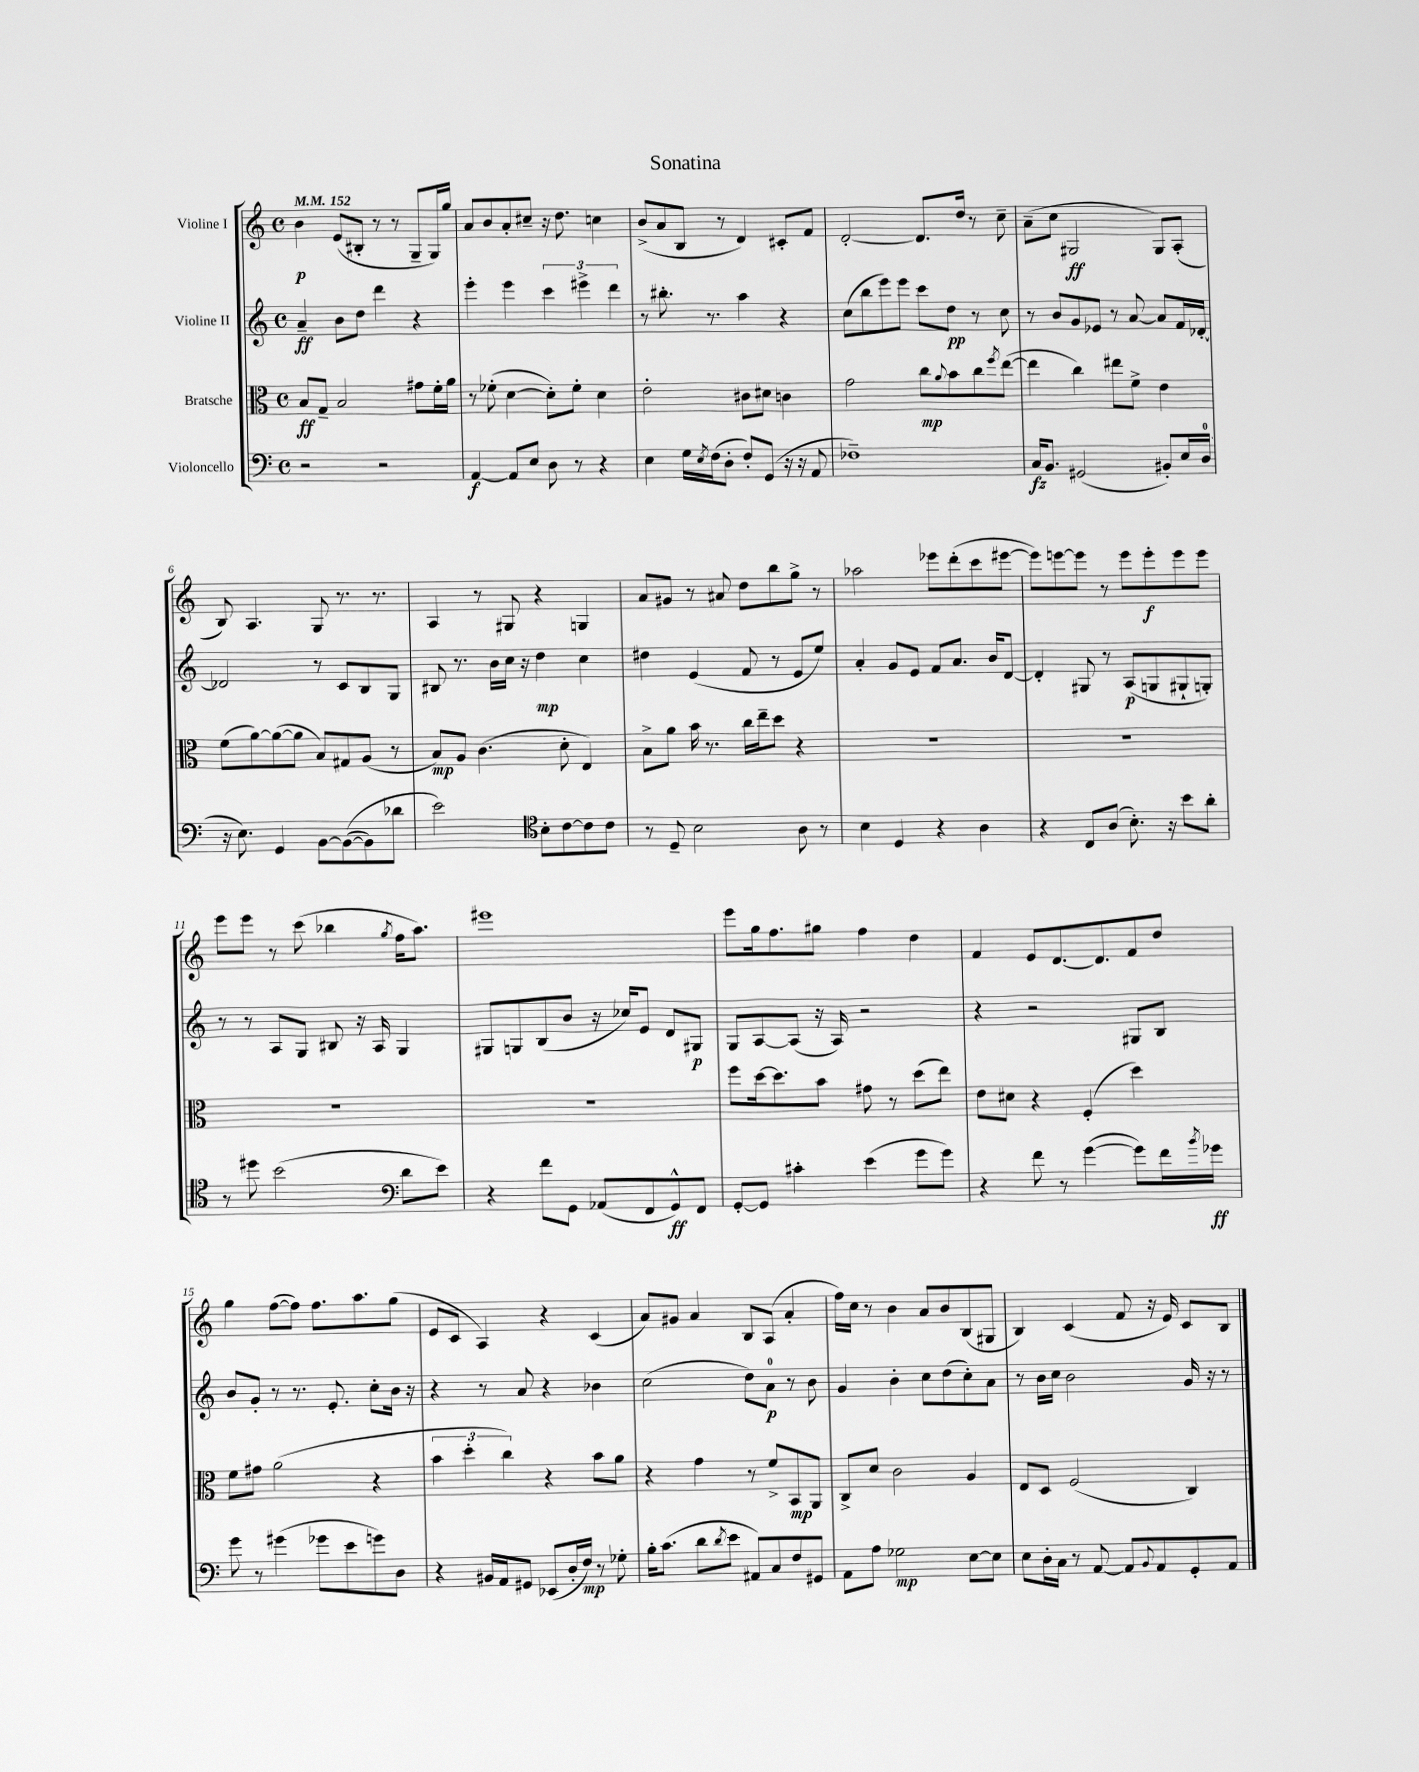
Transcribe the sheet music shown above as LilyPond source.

\header { title = "Sonatina" }
<<
\new StaffGroup <<
\new Staff = "s0" \with { instrumentName = "Violine I" } {
    \clef treble \key c \major \defaultTimeSignature \time 4/4 \tempo 4 = 152
    b'4\p e'8( bis8-. r8 r8 g8-- g16) g''16 |
    a'8 b'8 a'8-. cis''8-- r16 d''8. c''4 |
    b'8->( a'8 b8 r8 d'4) cis'8-. f'8 |
    d'2~-. d'8. d''16 r8 c''8-- |
    a'8--( c''8 gis2\ff gis8) a8-.( |
    b8) a4. g8 r8. r8. |
    a4 r8 gis8 r4 g4 |
    a'8 gis'8 r8 ais'8 d''8 b''8 g''8-> r8 |
    aes''2 ees'''8 d'''8-.( c'''8 eis'''8~ |
    eis'''8) e'''8~ e'''8 r8 e'''8 e'''8-.\f e'''8 e'''8 |
    e'''8 e'''8 r8 c'''8( bes''4 \acciaccatura { g''8 } f''16 a''8.) |
    eis'''1 |
    e'''8 g''16 f''8. gis''8 f''4 d''4 |
    f'4 e'8 d'8.~ d'8. f'8 d''8 |
    g''4 f''8~( f''8) f''8. a''8. g''8( |
    e'8 c'8 a4) r4 c'4( |
    a'8) gis'8 a'4 b8 a8( a'4-. |
    f''16) c''16 r8 b'4 a'8 b'8 b8( gis8 |
    b4) c'4( f'8 r16 e'16) c'8 b8 \bar "|." |
}
\new Staff = "s1" \with { instrumentName = "Violine II" } {
    \clef treble \key c \major \defaultTimeSignature \time 4/4
    a'4--\ff b'8 d''8 d'''4 r4 |
    e'''4-. e'''4 \tuplet 3/2 { c'''4 eis'''4-> d'''4 } |
    r8 bis''8.-. r8. a''4 r4 |
    c''8( b''8 e'''8) e'''8 c'''8 d''8\pp r8 c''8 |
    r8 b'8 g'8 ees'8 r8 a'8~ a'8 f'16 des'16~-. |
    des'2 r8 c'8 b8 g8 |
    bis8 r8. b'16 c''16 r16 d''4\mp c''4 |
    dis''4 e'4( f'8 r8 e'8 e''8) |
    a'4-. g'8 e'8 f'8 a'8. b'16 d'8~ |
    d'4-. gis8 r8 a8\p( g8 gis8-! g8-.) |
    r8 r8 a8 g8 bis8 r16 a16 g4 |
    gis8 g8 b8( b'8 r16 ces''16) e'8 d'8 gis8\p |
    g8 a8~ a8( r16 a16) r2 |
    r4 r2 gis8 b8 |
    b'8 g'8-. r8 r8. e'8.-. c''8-. b'16 r16 |
    r4 r8 a'8 r4 bes'4 |
    c''2( d''8) a'8-0\p r8 b'8 |
    g'4 b'4-. c''8 d''8( c''8-.) a'8 |
    r8 b'16 c''16 b'2 g'16 r16 r8 \bar "|." |
}
\new Staff = "s2" \with { instrumentName = "Bratsche" } {
    \clef alto \key c \major \defaultTimeSignature \time 4/4
    b8\ff g8-- b2 gis'8 f'16-. a'16 |
    r8 fes'8-.( d'4~ d'8-.) fes'8-. d'4 |
    e'2-. cis'8 dis'8 c'4 |
    g'2 c''8\mp \appoggiatura { a'8 } b'8 c''8 \acciaccatura { f''8 } e''8~( |
    e''4 c''4) eis''8 f'8-> e'4 |
    f'8( a'8~) a'8~( a'8 b8) gis8 a8( r8 |
    b8\mp) a8 c'4.( d'8-. e4) |
    b8-> a'8 b'16 r8. c''16 e''16-- d''8 r4 |
    R1 |
    R1 |
    R1 |
    R1 |
    f''8 d''16~ d''8. b'8 gis'8 r8 d''8( e''8) |
    e'8 dis'8 r4 f4-.( d''4) |
    f'8 gis'8 a'2( r4 |
    \tuplet 3/2 { b'4 d''4-. c''4) } r4 b'8 a'8 |
    r4 g'4 r8 f'8-> b,8\mp a,8 |
    c8-> d'8 c'2 a4 |
    e8 d8 f2( c4) \bar "|." |
}
\new Staff = "s3" \with { instrumentName = "Violoncello" } {
    \clef bass \key c \major \defaultTimeSignature \time 4/4
    r2 r2 |
    a,4~\f a,8 e8 d8 r8 r4 |
    e4 g16 \acciaccatura { e8 } f16( d8-. f8-.) g,8( r16 r16 a,8 |
    fes1--) |
    c16\fz b,8. gis,2( bis,8-.) e16 d16-0( |
    r16 e8.) g,4 b,8~ b,8~(\( b,8) des'8 |
    e'2\) \clef tenor b8-. c'8~ c'8 c'8 |
    r8 d8-- b2 a8 r8 |
    b4 d4 r4 a4 |
    r4 c8 a8( b8.-.) r16 b'8 a'8-. |
    r8 dis''8 b'2( \clef bass d'8 e'8) |
    r4 f'8 g,8 aes,8( f,8 g,8-^\ff) f,8 |
    g,8~-. g,8 cis'4-. e'4( g'8 g'8) |
    r4 f'8 r8 g'4~( g'8) f'16 \acciaccatura { b'8 } ges'16\ff |
    g'8 r8 gis'4( ges'8 e'8 g'8) d8 |
    r4 bis,16 a,16 gis,8 ees,8( d16-. f16\mp) r8 ges8-. |
    b16-. c'8.( d'8 \acciaccatura { d'8 } e'8 ais,8) c8 f8 gis,8 |
    a,8 a8 ges2\mp e8~ e8 |
    e8 d16-. c16 r8 a,8~ a,8 \appoggiatura { b,8 } a,8 g,8-. a,8 \bar "|." |
}
>>
>>
